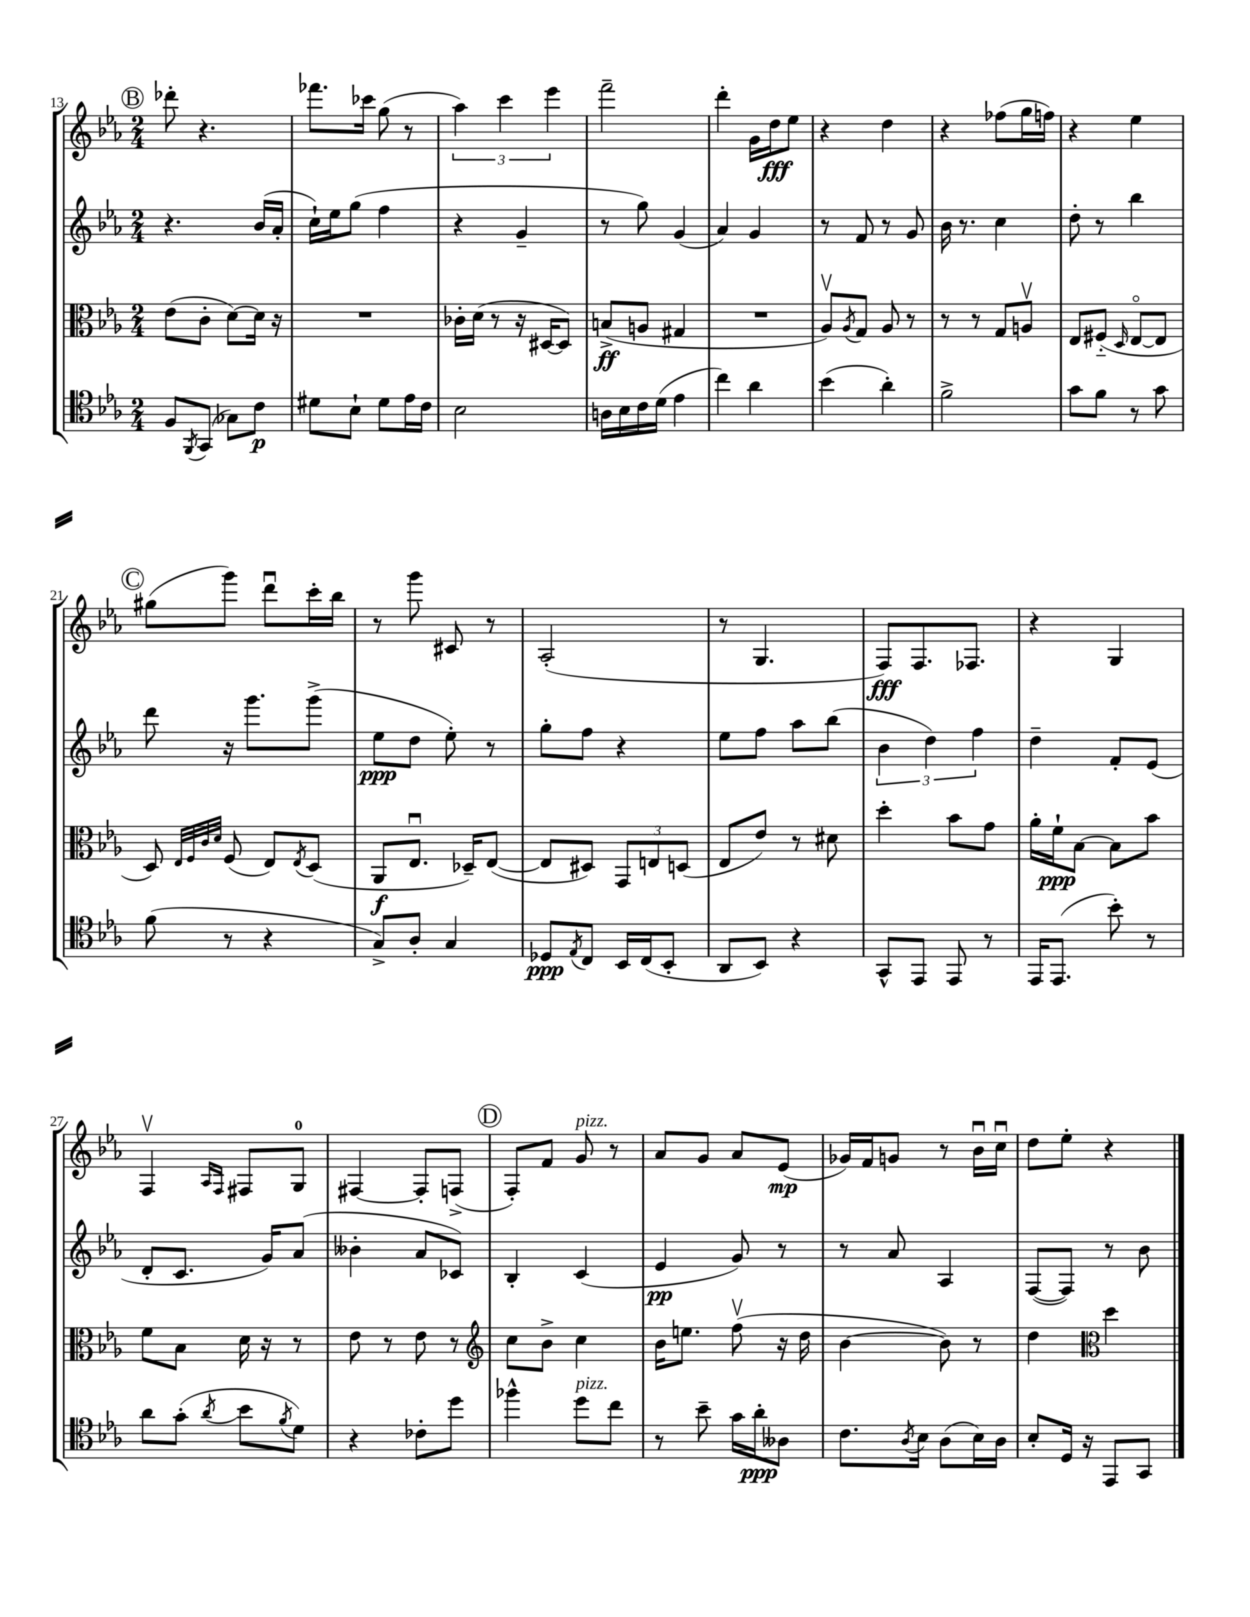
<<
\new StaffGroup <<
\new Staff = "s0" {
    \clef treble \key ees \major \numericTimeSignature \time 2/4
    \mark \markup { \circle "B" } des'''8-. r4. |
    fes'''8. ces'''16 g''8( r8 |
    \tuplet 3/2 { aes''4) c'''4 ees'''4 } |
    f'''2-- |
    d'''4-. g'16 d''16\fff ees''8 |
    r4 d''4 |
    r4 fes''8( g''16 f''16) |
    r4 ees''4 |
    \mark \markup { \circle "C" } gis''8( g'''8) d'''8\downbow c'''16-. bes''16 |
    r8 g'''8 cis'8 r8 |
    aes2-.( |
    r8 g4. |
    f8\fff) f8. fes8. |
    r4 g4 |
    f4\upbow \grace { aes16 f16 } fis8 g8-0 |
    fis4~ fis8-. f8->( |
    \mark \markup { \circle "D" } f8-.) f'8 g'8^\markup { \italic "pizz." } r8 |
    aes'8 g'8 aes'8 ees'8\mp( |
    ges'16) f'16 g'8 r8 bes'16\downbow c''16\downbow |
    d''8 ees''8-. r4 \bar "|." |
}
\new Staff = "s1" {
    \clef treble \key ees \major \numericTimeSignature \time 2/4
    \mark \markup { \circle "B" } r4. bes'16( aes'16-. |
    c''16-!) ees''16 g''8( f''4 |
    r4 g'4-- |
    r8 g''8) g'4( |
    aes'4) g'4 |
    r8 f'8 r8 g'8 |
    bes'16 r8. c''4 |
    d''8-. r8 bes''4 |
    \mark \markup { \circle "C" } d'''8 r16 g'''8. g'''8->( |
    ees''8\ppp d''8 ees''8-.) r8 |
    g''8-. f''8 r4 |
    ees''8 f''8 aes''8 bes''8( |
    \tuplet 3/2 { bes'4 d''4) f''4 } |
    d''4-- f'8-. ees'8( |
    d'8-. c'8. g'16) aes'8( |
    beses'4-. aes'8 ces'8) |
    \mark \markup { \circle "D" } bes4-. c'4( |
    ees'4\pp g'8) r8 |
    r8 aes'8 aes4 |
    f8~( f8) r8 bes'8 \bar "|." |
}
\new Staff = "s2" {
    \clef alto \key ees \major \numericTimeSignature \time 2/4
    \mark \markup { \circle "B" } ees'8( c'8-. d'8~) d'16 r16 |
    R2 |
    ces'16-. d'16( r8 r16 dis16~ dis8) |
    b8->\ff( a8 gis4 |
    R2 |
    aes8\upbow) \acciaccatura { aes8 } g8 aes8 r8 |
    r8 r8 g8 a8\upbow |
    ees8 fis8-_( \grace { d16 } ees8~\flageolet ees8 |
    \mark \markup { \circle "C" } d8) \grace { ees32 f32 c'32 d'32 } f8( ees8) \acciaccatura { ees8 } d8( |
    aes,8\f ees8.\downbow des16--) ees8~( |
    ees8 dis8) \tuplet 3/2 { g,8 e8 d8( } |
    ees8 ees'8) r8 dis'8 |
    d''4-. bes'8 g'8 |
    aes'16-. f'16-!\ppp bes8~ bes8 bes'8 |
    f'8 bes8 d'16 r16 r8 |
    ees'8 r8 ees'8 r8 |
    \mark \markup { \circle "D" } \clef treble c''8 bes'8-> c''4 |
    bes'16 e''8. f''8\upbow( r16 d''16 |
    bes'4~ bes'8) r8 |
    d''4 \clef alto d''4 \bar "|." |
}
\new Staff = "s3" {
    \clef tenor \key ees \major \numericTimeSignature \time 2/4
    \mark \markup { \circle "B" } f8 \acciaccatura { f,8 } g,8( ges8) c'8\p |
    dis'8 bes8-! dis'8 ees'16 c'16 |
    bes2 |
    a16 bes16 c'16 d'16( ees'4 |
    c''4) aes'4 |
    bes'4( aes'4-.) |
    f'2-> |
    g'8 f'8 r8 g'8 |
    \mark \markup { \circle "C" } f'8( r8 r4 |
    g8->) aes8-. g4 |
    des8\ppp \acciaccatura { ees8 } c8 bes,16 c16( bes,8-. |
    aes,8 bes,8) r4 |
    g,8-^ ees,8 ees,8 r8 |
    ees,16 ees,8.( bes'8-.) r8 |
    aes'8 g'8-.( \acciaccatura { aes'8 } bes'8 \acciaccatura { f'8 } d'8) |
    r4 ces'8-. d''8 |
    \mark \markup { \circle "D" } fes''4-^ d''8^\markup { \italic "pizz." } c''8 |
    r8 bes'8-- g'16 aes'16-.\ppp aeses8 |
    c'8. \acciaccatura { aes8 } bes16 aes8( bes16) aes16 |
    bes8-. d16 r16 ees,8 g,8 \bar "|." |
}
>>
>>
\layout { \context { \Score currentBarNumber = #13 } }
